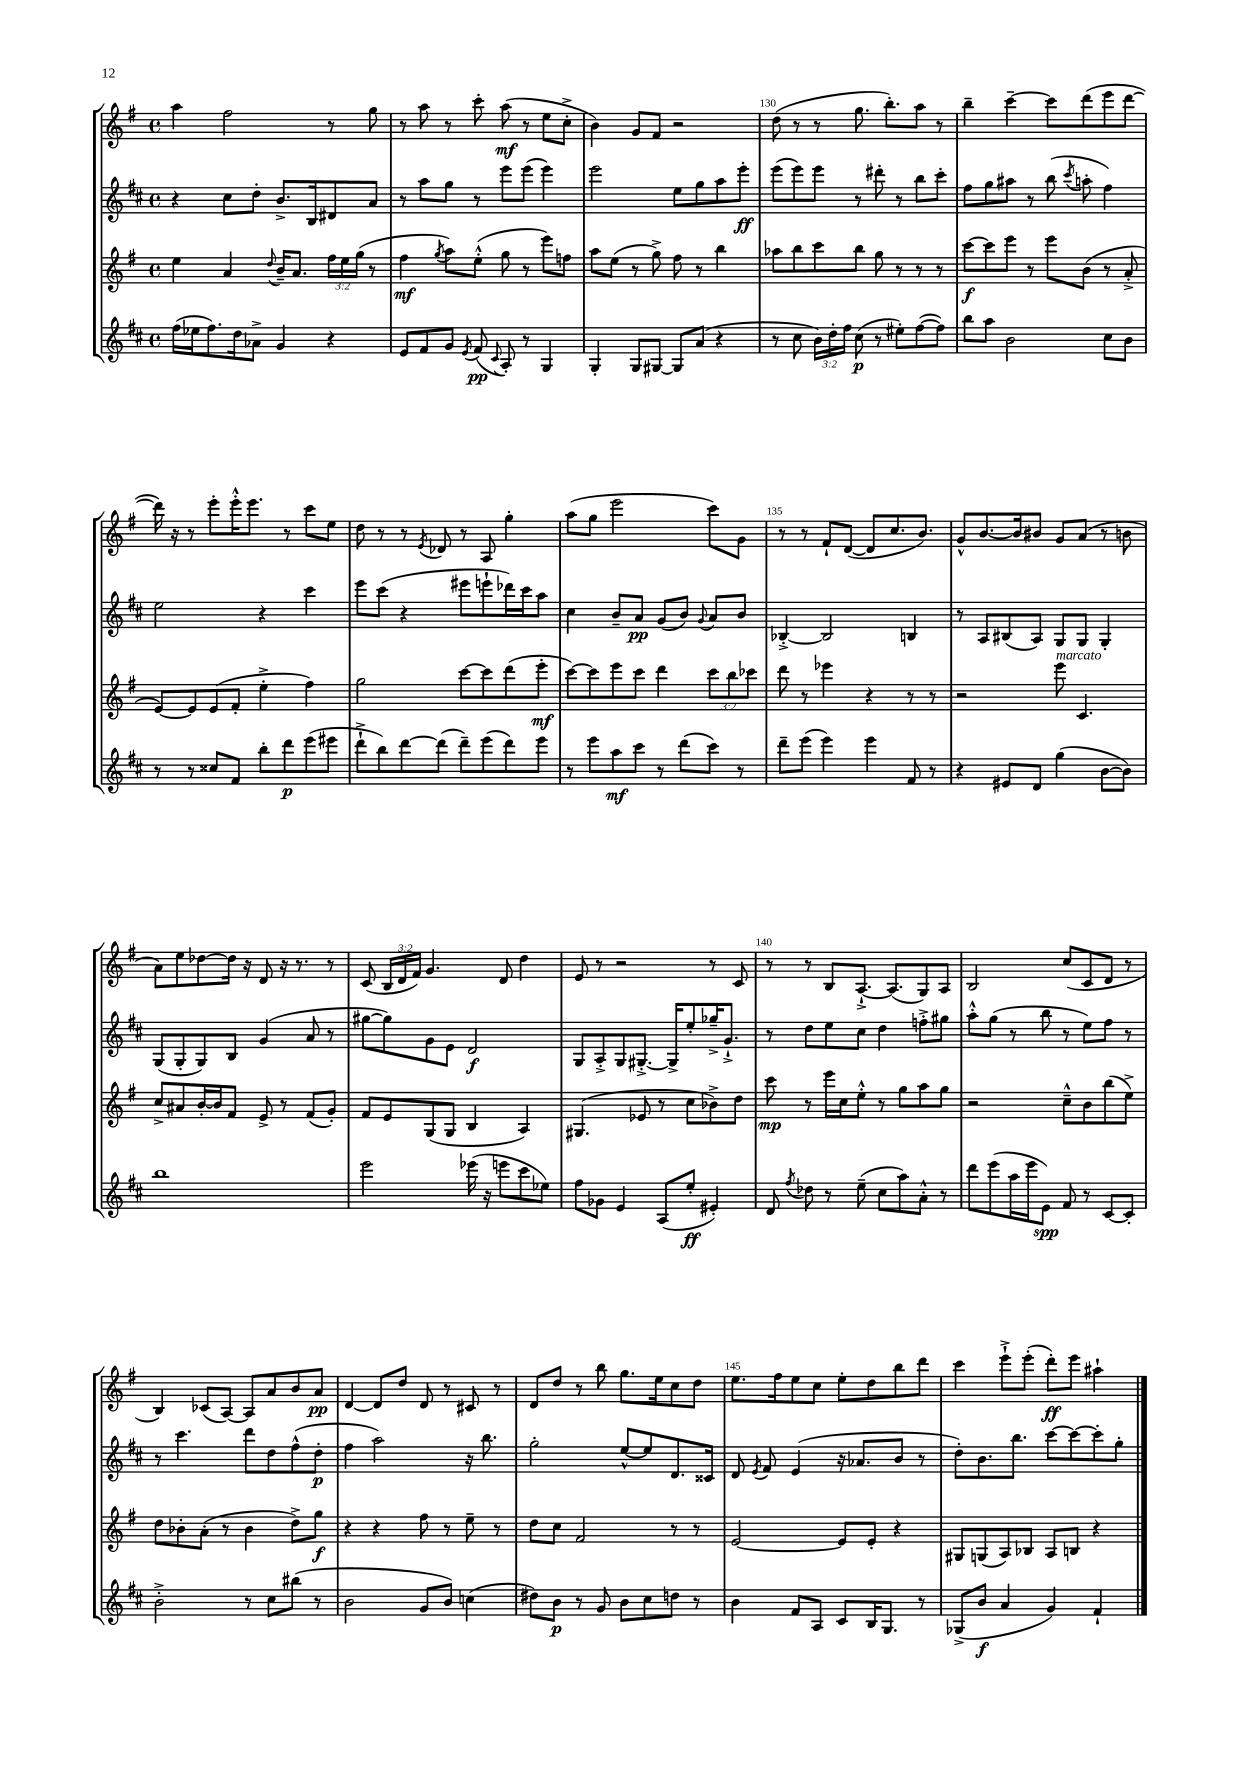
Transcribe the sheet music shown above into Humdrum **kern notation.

**kern	**kern	**kern	**kern
*staff4	*staff3	*staff2	*staff1
*clefG2	*clefG2	*clefG2	*clefG2
*k[f#c#]	*k[f#]	*k[f#c#]	*k[f#]
*M4/4	*M4/4	*M4/4	*M4/4
*met(c)	*met(c)	*met(c)	*met(c)
(16ff#\LL	4ee\	4r	4aa\
16ee-\J	.	.	.
8.ff#\)	.	.	.
.	4a/	8cc#\L	2ff#\
16dd\k	.	.	.
8a-^\J	.	8dd'\J	.
.	8qqdd/	.	.
4g/	16b~/LK	8.b^/L	.
.	8.a/J	.	.
.	.	16B/k	.
4r	24ff#\LL	8d#/	8r
.	24ee\	.	.
.	(24gg\JJ	.	.
.	8r	8a/J	8gg\
=	=	=	=
8e/L	4ff#\	8r	8r
8f#/	.	8aa\L	8aa\
.	8qgg/	.	.
8g/J	8aa\L)	8gg\J	8r
8qe/	.	.	.
(8f#/	(8ee'^^\J	8r	8ccc'\
8qqc#/	.	.	.
8A'/)	8gg\	8eee\L	(8aa\
8r	8r	(8eee\J	8r
4G/	8eee\L)	4eee\)	8ee\L
.	8ff\J	.	8cc'^\J
=	=	=	=
4G'/	8aa\L	2eee\	4b\)
.	(8ee\J	.	.
8G/L	8r	.	8g/L
[8G#/J	8gg^\)	.	8f#/J
8G#/]L	8ff#\	8ee\L	2r
(8a/J	8r	8gg\	.
4r	4bb\	8aa\	.
.	.	8eee'\J	.
=	=	=	=
8r	8aa-\L	(8eee\L	(8dd\
8cc#\	8bb\	8eee\)	8r
24b\LL)	8ccc\	8eee\J	8r
24dd'\	.	.	.
24ff#\JJ	.	.	.
(8cc#\	8bb\J	8r	8.gg\
8r	8gg\	8ddd#'\	.
.	.	.	8.bb'\L)
8ee#'\L)	8r	8r	.
([8ff#\	8r	8bb\L	8aa\J
8ff#\]J)	8r	8ccc#'\J	8r
=	=	=	=
8bb\L	[8ccc\L	8ff#\L	4bb~\
8aa\J	8ccc\]	8gg\	.
2b\	8eee\J	8aa#\J	[4ccc~\
.	8r	8r	.
.	8eee\L	(8bb\	8ccc\]L
.	.	8qccc#/	.
.	(8b\J	8aa'\	(8ddd\
8cc#\L	8r	4ff#\)	8eee\
8b\J	8a'^/	.	[8ddd\J
=	=	=	=
8r	[8e/L)	2ee\	16ddd\])
.	.	.	16r
8r	8e/]	.	8r
8cc##/L	(8e/	.	8eee'\L
8f#/J	8f#'/J	.	16eee'^^\K
.	.	.	8.eee\J
8bb'\L	4ee'^\	4r	.
8ddd\	.	.	8r
(8eee\	4ff#\)	4ccc#\	8ccc\L
8eee#\J	.	.	8ee\J
=	=	=	=
8ddd`^\L	2gg\	8eee\L	8dd\
8bb\)	.	(8ccc#\J	8r
[8ddd\	.	4r	8r
.	.	.	8qe/
(8ddd\]J	.	.	8d-/
8ddd~\L)	[8ccc\L	8eee#\L	8r
(8eee\	8ccc\]	8eee`\	8A/
8ddd\)	(8ddd\	16ddd-\L)	4gg'\
.	.	16ccc#\J	.
8eee\J	8eee'\J	8aa\J	.
=	=	=	=
8r	[8ccc\L)	4cc#\	(8aa\L
8eee\L	8ccc\]	.	8gg\J
8aa\	8eee\	8b~/L	2eee\
8ccc#\J	8ccc\J	8a/J	.
8r	4ddd\	(8g/L	.
(8ddd\L	.	8b/J)	.
.	.	8qqg/	.
8ccc#\J)	12ccc\L	8a/L	8ccc\L)
.	12bb\	.	.
8r	.	8b/J	8g\J
.	12ccc-\J	.	.
=	=	=	=
8ddd~\L	8ddd\	[4B-'^/	8r
(8eee\J	8r	.	8r
4eee\)	4eee-\	2B-/]	8f#`/L
.	.	.	([8d/J
4eee\	4r	.	8d/]L
.	.	.	8.cc/
8f#/	8r	4B/	.
.	.	.	8.b/J)
8r	8r	.	.
=	=	=	=
4r	2r	8r	8g^^/L
.	.	8A/L	[8.b/
8e#/L	.	(8B#/	.
.	.	.	16b/]k
8d/J	.	8A/J)	8b#/J
(4gg\	8eee\	8G/L	8g/L
.	4.c/	8G/J	(8a/J
[8b\L	.	4G'/	8r
8b\]J)	.	.	8b\
=	=	=	=
1bb	8cc^/L	(8G/L	8a\L)
.	8a#/	8G'/	8ee\
.	[16b'/L	8G/)	[8dd-\
.	16b/]J	.	.
.	8f#/J	8B/J	16dd-\]Jk
.	.	.	16r
.	8e^/	(4g/	8d/
.	8r	.	16r
.	.	.	8.r
.	(8f#/L	8a/	.
.	8g'/J)	8r	8r
=	=	=	=
2eee\	8f#/L	[8gg#\L	(8c/
.	8e/	8gg#\])	24B/LL
.	.	.	24d/
.	.	.	24f#/JJ)
.	(8G/	8g\	4.g/
.	8G/J	8e\J	.
(16eee-\	4B/	2d/	.
16r	.	.	.
8eee\L	.	.	8d/
8ccc#\	4A/)	.	4dd\
8ee-\J)	.	.	.
=	=	=	=
8ff#\L	(4.G#/	8G/L	8e/
8g-\J	.	8A'^/	8r
4e/	.	8G/	2r
.	8e-/	[8.G#'^/J	.
(8A/L	8r	.	.
.	.	16G#^/]LK	.
8ee'/J	8cc\L	8ee'/	.
4e#'/)	8b-^\)	16gg-~^/K	8r
.	.	8.g`^/J	.
.	8dd\J	.	8c/
=	=	=	=
8d/	8ccc\	8r	8r
8qff#/	.	.	.
8dd-\	8r	8dd\L	8r
8r	16eee\LL	8ee\	8B/L
.	16cc\J	.	.
(8ee~\	8ee'^^\J	8cc#\J	[8.A`^/J
8cc#\L	8r	4dd\	.
.	.	.	(8.A/]L
8aa\)	8gg\L	.	.
8a'^^\J	8aa\	8ff'^\L	8G/)
8r	8gg\J	8gg#\J	8A/J
=	=	=	=
8ddd\L	2r	8aa'^^\L	2B/
(8eee\	.	(8gg\J	.
16aa\L	.	8r	.
16eee\J	.	.	.
8e\J)	.	8bb\	.
8f#/	8cc~^^\L	8r	(8cc/L
8r	8b\	8ee\L)	8c/
[8c#/L	(8bb\	8ff#\J	8d/J
8c#'/]J	8ee^\J)	8r	8r
=	=	=	=
2b'^\	8dd\L	8r	4B/)
.	8b-'\	4.ccc#\	.
.	(8a'\J	.	(8c-/L
.	8r	.	[8A/J)
8r	4b-\	8ddd\L	8A/]L
8cc#\L	.	8dd\	8a/
(8bb#\J	8dd^\L)	(8ff#^^\	8b/
8r	8gg\J	8dd'\J	8a/J
=	=	=	=
2b\	4r	4ff#\	[4d/
.	4r	2aa\)	8d/]L
.	.	.	8dd/J
8g/L	8ff#\	.	8d/
8b/J)	8r	.	8r
(4cc\	8ee~\	16r	8c#/
.	.	8.bb\	.
.	8r	.	8r
=	=	=	=
8dd#\L)	8dd\L	2gg'\	8d/L
8b\J	8cc\J	.	8dd/J
8r	2f#/	.	8r
8g/	.	.	8bb\
8b\L	.	[8ee^^/L	8.gg\L
8cc#\	.	8ee/]	.
.	.	.	16ee\k
8dd\J	8r	8.d/	8cc\
8r	8r	.	8dd\J
.	.	16c##/Jk	.
=	=	=	=
4b\	[2e/	8d/	8.ee\L
.	.	8qe/	.
.	.	8f#/	.
.	.	.	16ff#\k
8f#/L	.	(4e/	8ee\
8A/J	.	.	8cc\J
8c#/L	8e/]L	16r	8ee'\L
.	.	8.a-/L	.
16B/K	8e'/J	.	8dd\
8.G/J	.	.	.
.	4r	8b/J	8bb\
8r	.	8r	8ddd\J
=	=	=	=
(8G-^/L	8G#/L	8dd'\L)	4ccc\
8b/J	(8G/	8.b\	.
4a/	8A/)	.	8eee`^\L
.	.	8.bb\J	.
.	8B-/J	.	(8eee'\J
4g/)	8A/L	[8ccc#\L	8ddd'\L)
.	8B/J	8ccc#\_	8eee\J
4f#`/	4r	8ccc#'\]	4aa#`\
.	.	8gg'\J	.
==	==	==	==
*-	*-	*-	*-
